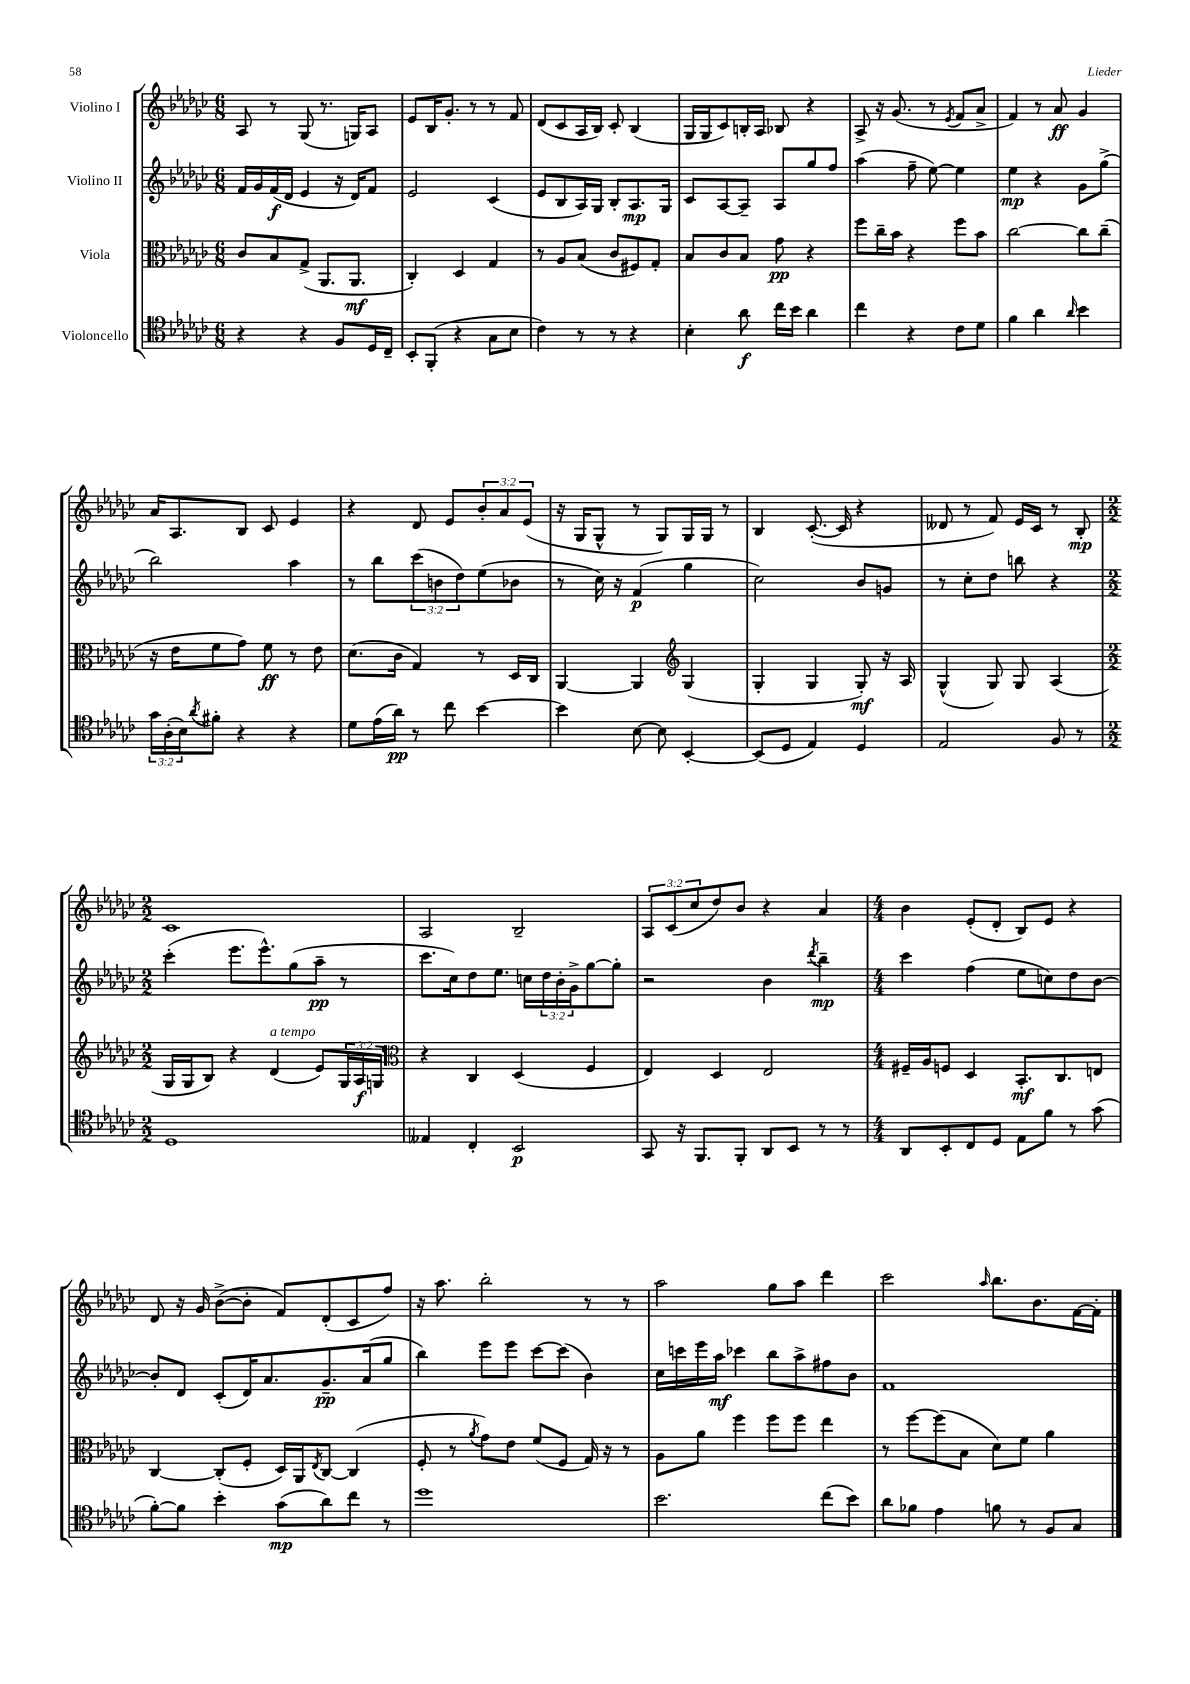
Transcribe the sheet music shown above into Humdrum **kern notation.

**kern	**kern	**kern	**kern
*staff4	*staff3	*staff2	*staff1
*clefC4	*clefC3	*clefG2	*clefG2
*k[b-e-a-d-g-c-]	*k[b-e-a-d-g-c-]	*k[b-e-a-d-g-c-]	*k[b-e-a-d-g-c-]
*M6/8	*M6/8	*M6/8	*M6/8
4r	8c-	16f	8A-
.	.	16g-	.
.	8B-	(16f	8r
.	.	16d-	.
4r	(8G-^	4e-	(8G-
.	8.AA-	.	8.r
8F	.	16r	.
.	8.AA-	16d-)	16G)
16D-	.	8f	8A-
16C-~	.	.	.
=	=	=	=
8BB-'	4C-')	2e-	8e-
(8FF'	.	.	16B-
.	.	.	8.g-'
4r	4D-	.	.
.	.	.	8r
8G-	4G-	(4c-	8r
8B-	.	.	8f
=	=	=	=
4c-)	8r	8e-	(8d-
.	8A-	8B-	8c-
8r	(8B-	16A-)	16A-
.	.	16G-	16B-)
8r	8c-	8B-'	8c-'
4r	8F#)	8.A-	(4B-
.	8G-'	.	.
.	.	16G-	.
=	=	=	=
4B-'	8B-	8c-	16G-
.	.	.	16G-
.	8c-	[8A-	8c-)
8a-	8B-	8A-~]	16B'
.	.	.	16A-
16cc-	8g-	8A-	8B-
16b-	.	.	.
4a-	4r	8gg-	4r
.	.	8ff	.
=	=	=	=
4cc-	8ff	(4aa-	8A-^
.	16cc-~	.	16r
.	16b-	.	(8.g-
4r	4r	8ff~	.
.	.	[8ee-)	8r
.	.	.	8qe-
8c-	8ff	4ee-]	8f
8d-	8b-	.	8a-^
=	=	=	=
4f	[2cc-	4ee-	4f)
4a-	.	4r	8r
.	.	.	8a-
16qqa-	.	.	.
4b-	8cc-]	8g-	4g-
.	(8cc-~	(8gg-^	.
=	=	=	=
24g-	16r	2bb-)	16a-
(24A-'	.	.	.
.	16e-	.	8.A-
24B-)	.	.	.
8qa-	.	.	.
8f#'	8f	.	.
4r	8g-)	.	8B-
.	8f	.	8c-
4r	8r	4aa-	4e-
.	8e-	.	.
=	=	=	=
8d-	(8.d-	8r	4r
(16e-	.	8bb-	.
16a-)	16c-	.	.
8r	4G-)	(12ccc-	8d-
.	.	12b	.
8cc-	.	.	8e-
.	.	12dd-)	.
[4b-	8r	(8ee-	12b-'
.	.	.	12a-
.	16D-	8b-	.
.	.	.	(12e-
.	16C-	.	.
=	=	=	=
4b-]	[4AA-	8r	16r
.	.	.	16G-
.	.	16cc-)	8G-^^
.	.	16r	.
[8B-	4AA-]	(4f	8r
8B-]	.	.	8G-)
*	*clefG2	*	*
[4BB-'	(4G-	4gg-	16G-
.	.	.	16G-
.	.	.	8r
=	=	=	=
(8BB-]	4G-'	2cc-)	4B-
8D-	.	.	.
4E-)	4G-	.	([8.c-'
.	.	.	16c-]
4D-	8G-')	8b-	4r
.	16r	8g	.
.	16A-	.	.
=	=	=	=
2E-	(4G-^^	8r	8d--
.	.	8cc-'	8r
.	8G-)	8dd-	8f)
.	8G-	8bb	16e-
.	.	.	16c-
8F	(4A-	4r	8r
8r	.	.	8B-'
=	=	=	=
*M2/2	*M2/2	*M2/2	*M2/2
1D-	16G-	(4ccc-'	1c-
.	16G-	.	.
.	8B-)	.	.
.	4r	8.eee-	.
.	.	8.eee-^^)	.
.	(4d-	.	.
.	.	(8gg-	.
.	8e-)	8aa-~	.
.	24G-	8r	.
.	24A-	.	.
.	24G	.	.
=	=	=	=
*	*clefC3	*	*
4E--	4r	8.ccc-	2A-
.	.	16cc-)	.
4C-'	4C-	8dd-	.
.	.	8.ee-	.
2BB-	(4D-	.	2B-~
.	.	16cc	.
.	.	24dd-	.
.	.	24b-'	.
.	.	24g-^	.
.	4F	[8gg-	.
.	.	8gg-']	.
=	=	=	=
8GG-	4E-)	2r	12A-
.	.	.	(12c-
16r	.	.	.
.	.	.	12cc-
8.FF	.	.	.
.	4D-	.	8dd-)
8FF'	.	.	8b-
8AA-	2E-	4b-	4r
8BB-	.	.	.
.	.	8qddd-	.
8r	.	4bb-~	4a-
8r	.	.	.
=	=	=	=
*M4/4	*M4/4	*M4/4	*M4/4
8AA-	16F#~	4ccc-	4b-
.	16A-	.	.
8BB-'	8F	.	.
8C-	4D-	(4ff	(8e-'
8D-	.	.	8d-'
8E-	8.BB-'	8ee-	8B-)
8f	.	8cc)	8e-
.	8.C-	.	.
8r	.	8dd-	4r
(8g-	8E	[8b-	.
=	=	=	=
[8f')	[4C-	8b-']	8d-
8f]	.	8d-	16r
.	.	.	16g-
4b-'	(8C-']	(8c-'	([8b-^
.	8F'	16d-)	8b-']
.	.	8.a-	.
(8g-	16D-)	.	8f)
.	16AA-	.	.
.	8qE-	.	.
8a-)	[8C-	8.g-~	(8d-'
8cc-	(4C-]	.	8c-
.	.	(16a-	.
8r	.	8gg-	8ff)
=	=	=	=
1dd-	8F'	4bb-)	16r
.	.	.	8.aa-
.	8r	.	.
.	8qa-	.	.
.	8g-)	8eee-	2bb-'
.	8e-	8eee-	.
.	(8f	[8ccc-	.
.	8F	(8ccc-]	.
.	16G-)	4b-)	8r
.	16r	.	.
.	8r	.	8r
=	=	=	=
2.b-	8A-	16cc-	2aa-
.	.	16ccc	.
.	8a-	16eee-	.
.	.	16aa-	.
.	4ff	4ccc-	.
.	8ff	8bb-	8gg-
.	8ff	8aa-^	8aa-
(8cc-	4ee-	8ff#	4ddd-
8b-)	.	8b-	.
=	=	=	=
8a-	8r	1f	2ccc-
8f-	[8ff	.	.
4e-	(8ff]	.	.
.	8B-	.	.
.	.	.	16qqaa-
8f	8d-)	.	8.bb-
8r	8f	.	.
.	.	.	8.b-
8F	4a-	.	.
8G-	.	.	[16f
.	.	.	16f']
==	==	==	==
*-	*-	*-	*-
